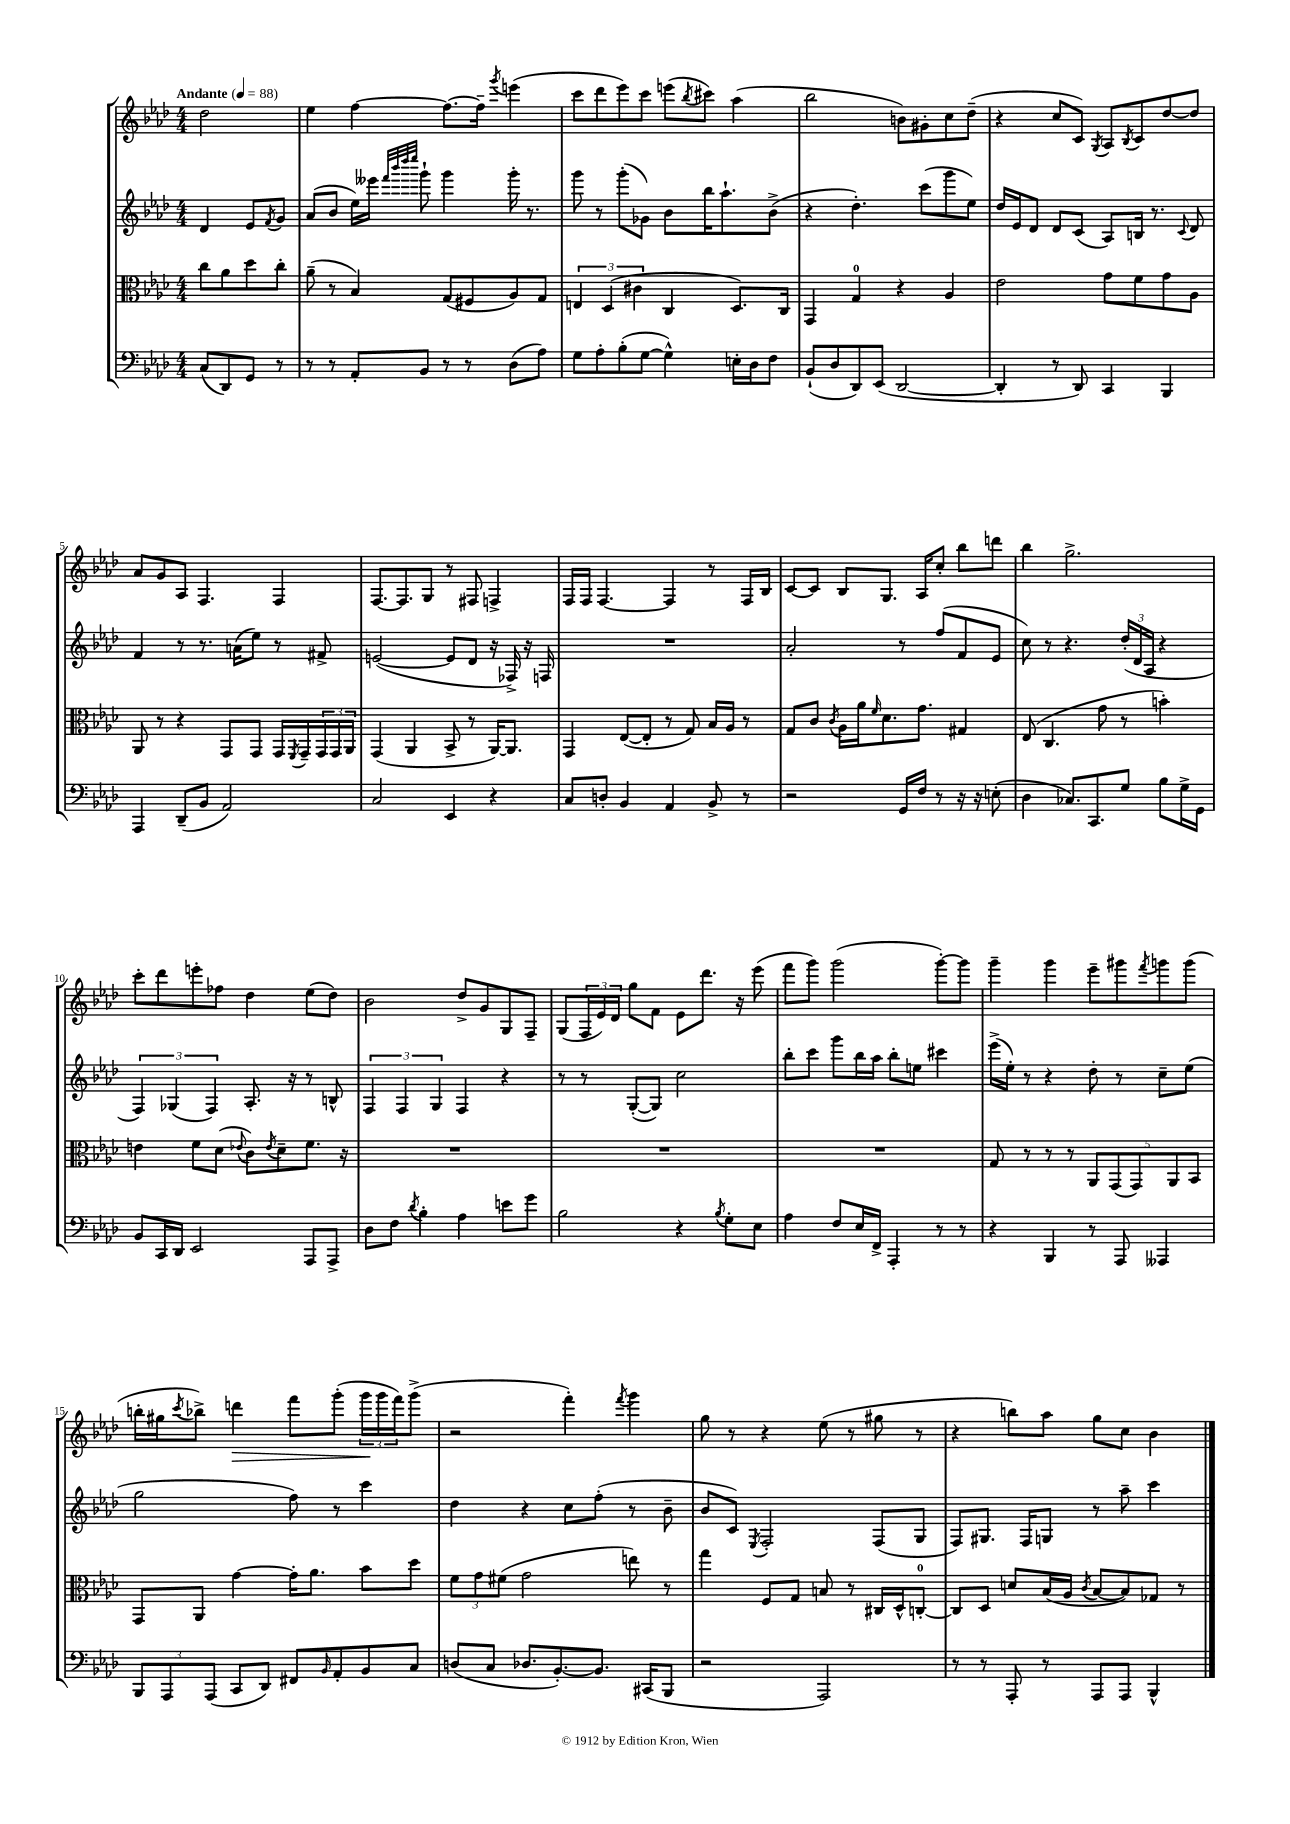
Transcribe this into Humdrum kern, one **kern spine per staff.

**kern	**kern	**kern	**kern	**dynam
*part4	*part3	*part2	*part1	*part1
*staff4	*staff3	*staff2	*staff1	*staff1
*clefF4	*clefC3	*clefG2	*clefG2	*
*k[b-e-a-d-]	*k[b-e-a-d-]	*k[b-e-a-d-]	*k[b-e-a-d-]	*
*M4/4	*M4/4	*M4/4	*M4/4	*
*MM88	*MM88	*MM88	*MM88	*
=	=	=	=	=
!	!	!	!LO:TX:a:B:t=Andante	!
(8C/L	8cc\L	4d-/	2dd-\	.
8DD-/)	8a-\	.	.	.
8GG/J	8dd-\	8e-/L	.	.
.	.	8qf/	.	.
8r	8cc'\J	8g/J	.	.
=1	=1	=1	=1	=1
8r	(8a-~\	(8a-/L	4ee-\	.
8r	8r	8b-/J	.	.
8AA-'/L	4B-/)	16ee-\LL)	[4ff\	.
.	.	16eee--X\JJ	.	.
.	.	32qqfff/LLL	.	.
.	.	32qqbbb-/	.	.
.	.	32qqdddd-/	.	.
.	.	32qqeeee-/JJJ	.	.
8BB-/J	.	8ggg`\	.	.
8r	(8G/L	4ggg\	8.ff\L_	.
8r	8F#X/	.	.	.
.	.	.	16ff~\Jk]	.
.	.	.	8qggg/	.
(8D-\L	8A-/)	16ggg'\	(4eeen\	.
.	.	8.r	.	.
8A-\J)	8G/J	.	.	.
=2	=2	=2	=2	=2
8G\L	6En/	8ggg\	8ccc\L	.
8A-'\	.	8r	8ddd-\	.
.	(6D-/	.	.	.
(8B-'\	.	(8ggg'\L	8eee-\)	.
.	6c#X\	.	.	.
[8G\J	.	8g-X\J)	8ccc\J	.
4G^^\])	4C/	8b-\L	(8eeen\L	.
.	.	.	8qbb-/	.
.	.	16bb-\K	8ccc#X\J)	.
.	.	8.aa-`\	.	.
16En'\LL	8.D-/L)	.	(4aa-\	.
16D-\J	.	.	.	.
8F\J	.	(8b-^\J	.	.
.	16C/Jk	.	.	.
=3	=3	=3	=3	=3
(8BB-`/L	4GG/	4r	2bb-\	.
8D-/	.	.	.	.
8DD-/)	4G/	4.dd-'\)	.	.
(8EE-/J	.	.	.	.
[2DD-/	4r	.	8bn\L)	.
.	.	(8ccc\L	8g#X'\	.
.	4A-/	8ggg\	8cc\	.
.	.	8ee-\J)	(8dd-~\J	.
=4	=4	=4	=4	=4
4DD-'/]	2e-\	16dd-/LL	4r	.
.	.	16e-/J	.	.
.	.	8d-/J	.	.
8r	.	8d-/L	8cc/L	.
8DD-/)	.	(8c/J	8c/J)	.
.	.	.	8qG/	.
4CC/	8g\L	8A-/L)	8A-/L	.
.	.	.	8qB-/	.
.	8f\	16Bn/Jk	8c/	.
.	.	8.r	.	.
4BBB-/	8g\	.	[8dd-/	.
.	.	8qqc/	.	.
.	8A-\J	8d-/	8dd-/J]	.
!!LO:LB:g=z
=5	=5	=5	=5	=5
4AAA-/	8AA-/	4f/	8a-/L	.
.	8r	.	8g/	.
(8DD-~/L	4r	8r	8A-/J	.
8BB-/J	.	8.r	4.F/	.
2AA-/)	8GG/L	.	.	.
.	.	(16an\KL	.	.
.	8GG/J	8ee-\J)	.	.
.	16GG/LL	8r	4F/	.
.	8qFF/	.	.	.
.	16GG~/	.	.	.
.	24GG/	8f#X^/	.	.
.	24GG/	.	.	.
.	24AA-/JJ	.	.	.
=6	=6	=6	=6	=6
2C/	(4GG/	([2en/	[8.F/L	.
.	.	.	8.F/]	.
.	4AA-/	.	.	.
.	.	.	8G/J	.
4EE-/	8BB-^/	8e/L]	8r	.
.	8r	8d-/J	8F#X/	.
4r	[16AA-/KL)	16r	4Fn^/	.
.	8.AA-/J]	16F-X^/)	.	.
.	.	16r	.	.
.	.	16Fn/	.	.
=7	=7	=7	=7	=7
8C/L	4GG/	1r	16F/LL	.
.	.	.	16F/JJ	.
8Dn'/J	.	.	[4.F/	.
4BB-/	([8E-/L	.	.	.
.	8E-'/J]	.	.	.
4AA-/	8r	.	4F/]	.
.	8G/)	.	.	.
8BB-^/	16B-/LL	.	8r	.
.	16A-/JJ	.	.	.
8r	8r	.	16F/LL	.
.	.	.	16B-/JJ	.
=8	=8	=8	=8	=8
2r	8G/L	2a-'/	[8c/L	.
.	8c/J	.	8c/J]	.
.	8qc/	.	.	.
.	16A-\LL	.	8B-/L	.
.	16a-\J	.	.	.
.	16qqf/	.	.	.
.	8.d-\	.	8.G/J	.
16GG/LL	.	8r	.	.
16F/JJ	8.g\J	.	16A-/KL	.
8r	.	(8ff/L	8cc'/J	.
16r	4G#X/	8f/	8bb-\L	.
16r	.	.	.	.
(8En'\	.	8e-/J	8dddn\J	.
=9	=9	=9	=9	=9
4D-\	(8E-/	8cc\)	4bb-\	.
.	4.C/	8r	.	.
8.C-X/L)	.	4.r	2.gg^\	.
8.CC/	.	.	.	.
.	8g\	.	.	.
8G/J	8r	(24dd-'/LL	.	.
.	.	24d-/	.	.
.	.	24A-/JJ	.	.
8B-\L	4bn'\)	4r	.	.
16G^\L	.	.	.	.
16GG\JJ	.	.	.	.
!!LO:LB:g=z
=10	=10	=10	=10	=10
8BB-/L	4en\	6F/)	8ccc'\L	.
16CC/L	.	.	8ddd-\	.
.	.	(6G-X/	.	.
16DD-/JJ	.	.	.	.
2EE-/	8f\L	.	8eeen'\	.
.	.	6F/)	.	.
.	(8d-\J	.	8ff-X\J	.
.	8qqe-X/	.	.	.
.	8c\L)	8.A-'/	4dd-\	.
.	8qe-/	.	.	.
.	8d-~\	.	.	.
.	.	16r	.	.
8AAA-/L	8.f\J	8r	(8ee-\L	.
8AAA-^/J	.	8Bn^^/	8dd-\J)	.
.	16r	.	.	.
=11	=11	=11	=11	=11
8D-\L	1r	6F/	2b-\	.
8F\J	.	.	.	.
.	.	6F/	.	.
8qd-/	.	.	.	.
4B-'\	.	.	.	.
.	.	6G/	.	.
4A-\	.	4F/	8dd-^/L	.
.	.	.	8g/	.
8en\L	.	4r	8G/	.
8g\J	.	.	8F~/J	.
=12	=12	=12	=12	=12
2B-\	1r	8r	(8G/L	.
.	.	8r	24F/L	.
.	.	.	24e-/)	.
.	.	.	24d-/JJ	.
.	.	([8G'/L	8gg\L	.
.	.	8G/J])	8f\J	.
4r	.	2cc\	8e-\L	.
.	.	.	8.ddd-\J	.
8qB-/	.	.	.	.
8G'\L	.	.	.	.
.	.	.	16r	.
8E-\J	.	.	(8eee-\	.
=13	=13	=13	=13	=13
4A-\	1r	8bb-'\L	8fff\L	.
.	.	8ccc\J	8ggg\J)	.
8F/L	.	8ggg\L	(2ggg\	.
16E-/L	.	16bb-\L	.	.
16FF^/JJ	.	16aa-\JJ	.	.
4AAA-'/	.	8bb-'\L	.	.
.	.	8een\J	.	.
8r	.	4ccc#X\	[8ggg'\L)	.
8r	.	.	8ggg\J]	.
=14	=14	=14	=14	=14
4r	8G/	(16eee-^\LL	4ggg~\	.
.	.	16ee-'\JJ)	.	.
.	8r	8r	.	.
4BBB-/	8r	4r	4ggg\	.
.	8r	.	.	.
8r	10AA-/L	8dd-'\	8eee-~\L	.
.	(10GG/	.	.	.
8AAA-/	.	8r	8ggg#X\	.
.	10GG/)	.	.	.
.	.	.	8qfff/	.
4AAA--X/	.	8cc~\L	8gggn\	.
.	10AA-/	.	.	.
.	.	(8ee-\J	(8ggg\J	.
.	10BB-/J	.	.	.
!!LO:LB:g=z
=15	=15	=15	=15	=15
12BBB-/L	8GG/L	2gg\	16bbn'\LL	.
.	.	.	16gg#X\J	.
12AAA-/	.	.	.	.
.	.	.	8qccc/	.
.	8AA-/J	.	8bb-X^\J)	.
(12AAA-/J	.	.	.	.
!	!	!	!	!LO:HP:b
8CC/L	[4g\	.	4dddn\	>
8DD-/J)	.	.	.	.
8FF#X/L	16g'\KL]	8ff\)	8fff\L	.
.	8.a-\J	.	.	.
16qqBB-/	.	.	.	.
8AA-'/	.	8r	(8ggg'\J	.
8BB-/	8b-\L	4ccc\	24ggg\LL	.
.	.	.	24ggg\	]
.	.	.	24fff\J)	.
8C/J	8dd-\J	.	(8ggg^\J	.
=16	=16	=16	=16	=16
(8Dn/L	12f\L	4dd-\	2r	.
.	12g\	.	.	.
8C/J	.	.	.	.
.	(12f#X\J	.	.	.
8.D-X/L	2g\	4r	.	.
[8.BB-'/)	.	.	.	.
.	.	8cc\L	4fff'\)	.
8.BB-/J]	.	(8ff'\J	.	.
.	.	.	8qfff/	.
.	8een\)	8r	4ggg\	.
(16CC#X/KL	.	.	.	.
8BBB-/J	8r	8b-~\	.	.
=17	=17	=17	=17	=17
2r	4gg\	8b-/L	8gg\	.
.	.	8c/J)	8r	.
.	.	8qE-/	.	.
.	8F/L	2F'/	4r	.
.	8G/J	.	.	.
2AAA-/)	8Bn/	.	(8ee-\	.
.	8r	.	8r	.
.	16C#X/LL	(8F/L	8gg#X\	.
.	16D-^^/J	.	.	.
.	[8Cn'/J	8G/J	8r	.
=18	=18	=18	=18	=18
8r	8C/L]	8F/L)	4r	.
8r	8D-/J	8.G#X/J	.	.
8AAA-'/	8dn/L	.	8bbn\L)	.
.	.	16F/KL	.	.
8r	(16B-/L	8Gn/J	8aa-\J	.
.	16A-/JJ	.	.	.
.	8qc/	.	.	.
8AAA-/L	[8B-/L	8r	8gg\L	.
8AAA-/J	8B-/])	8aa-~\	8cc\J	.
4BBB-^^/	8G-X/J	4ccc\	4b-\	.
.	8r	.	.	.
==	==	==	==	==
*-	*-	*-	*-	*-
